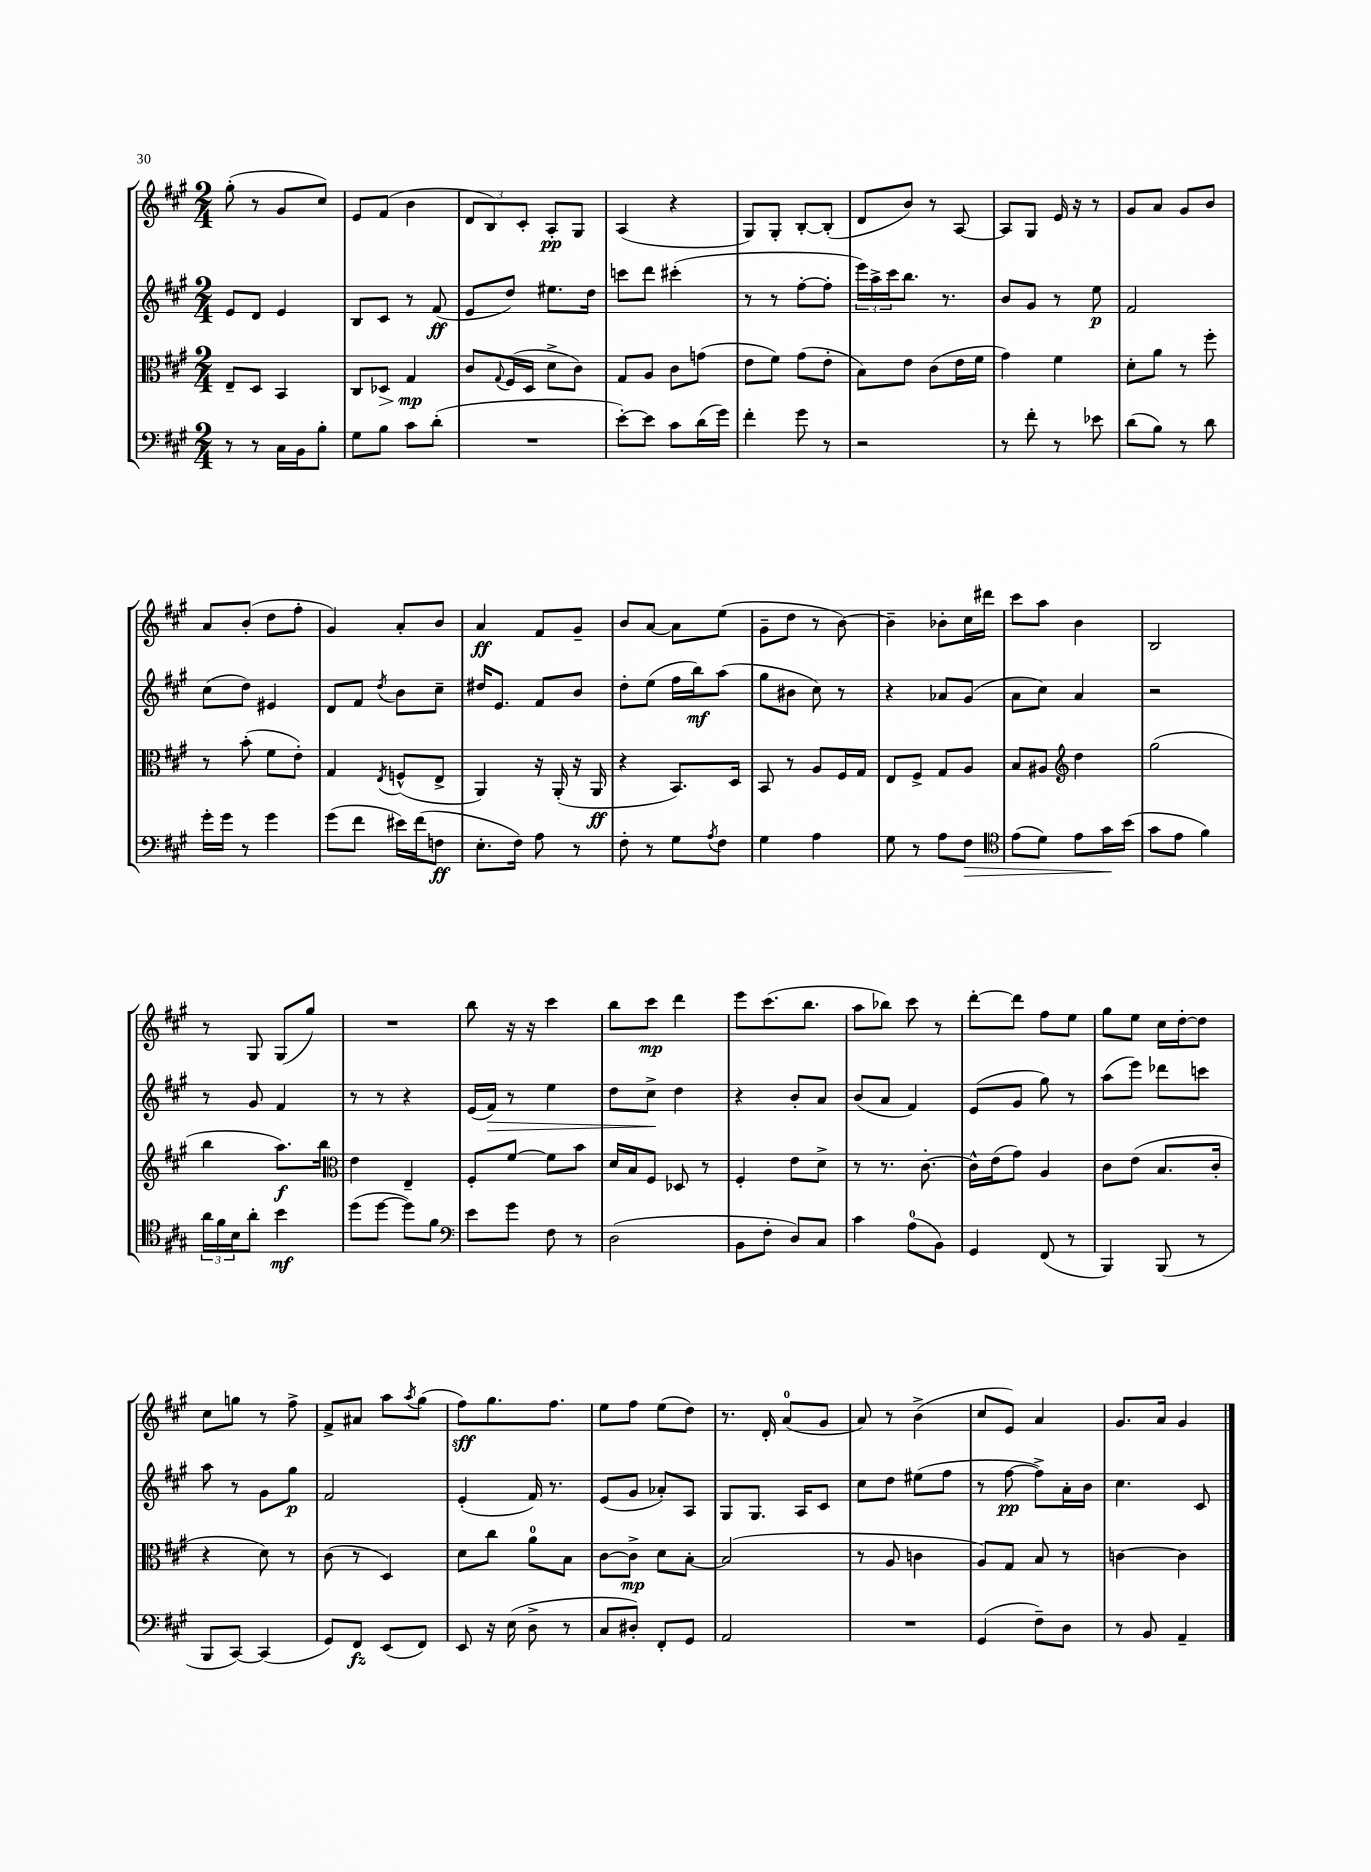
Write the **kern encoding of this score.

**kern	**dynam	**kern	**dynam	**kern	**dynam	**kern	**dynam
*part4	*part4	*part3	*part3	*part2	*part2	*part1	*part1
*staff4	*staff4	*staff3	*staff3	*staff2	*staff2	*staff1	*staff1
*clefF4	*	*clefC3	*	*clefG2	*	*clefG2	*
*k[f#c#g#]	*	*k[f#c#g#]	*	*k[f#c#g#]	*	*k[f#c#g#]	*
*M2/4	*	*M2/4	*	*M2/4	*	*M2/4	*
=44	=44	=44	=44	=44	=44	=44	=44
8r	.	8E~/L	.	8e/L	.	(8gg#'\	.
8r	.	8D/J	.	8d/J	.	8r	.
16C#\LL	.	4BB/	.	4e/	.	8g#/L	.
16BB\J	.	.	.	.	.	.	.
8B'\J	.	.	.	.	.	8cc#/J)	.
=45	=45	=45	=45	=45	=45	=45	=45
8G#\L	.	8C#/L	.	8B/L	.	8e/L	.
!	!	!	!LO:HP:b	!	!	!	!
8B\J	.	8D-X/J	>	8c#/J	.	(8f#/J	.
8c#\L	.	4G#/	mp	8r	.	4b\	.
(8d'\J	.	.	.	(8f#/	ff	.	.
.	.	.	]	.	.	.	.
=46	=46	=46	=46	=46	=46	=46	=46
2r	.	8c#/L	.	8e/L	.	12d/L	.
.	.	.	.	.	.	12B/)	.
.	.	8qqG#/	.	.	.	.	.
.	.	(16F#/L	.	8dd/J)	.	.	.
.	.	.	.	.	.	12c#'/J	.
.	.	16D/JJ	.	.	.	.	.
.	.	8d^\L	.	8.ee#X\L	.	8A'/L	pp
.	.	8c#\J)	.	.	.	8G#/J	.
.	.	.	.	16dd\Jk	.	.	.
=47	=47	=47	=47	=47	=47	=47	=47
[8e'\L)	.	8G#/L	.	8cccn\L	.	(4A/	.
8e\J]	.	8A/J	.	8ddd\J	.	.	.
8c#\L	.	8c#\L	.	(4ccc#X'\	.	4r	.
(16d\L	.	(8gn\J	.	.	.	.	.
16g#\JJ)	.	.	.	.	.	.	.
=48	=48	=48	=48	=48	=48	=48	=48
4f#'\	.	8e\L	.	8r	.	8G#/L)	.
.	.	8f#\J)	.	8r	.	8G#'/J	.
8g#\	.	(8g#\L	.	[8ff#'\L	.	[8B'/L	.
8r	.	8e'\J	.	8ff#'\J]	.	(8B'/J]	.
=49	=49	=49	=49	=49	=49	=49	=49
2r	.	8B\L)	.	24eee\LL)	.	8d/L	.
.	.	.	.	24aa^\	.	.	.
.	.	.	.	24ccc#\J	.	.	.
.	.	8e\J	.	8.bb\J	.	8b/J)	.
.	.	(8c#\L	.	.	.	8r	.
.	.	.	.	8.r	.	.	.
.	.	16e\L	.	.	.	[8A/	.
.	.	16f#\JJ	.	.	.	.	.
=50	=50	=50	=50	=50	=50	=50	=50
8r	.	4g#\)	.	8b/L	.	8A/L]	.
8f#'\	.	.	.	8g#/J	.	8G#/J	.
8r	.	4f#\	.	8r	.	16e/	.
.	.	.	.	.	.	16r	.
8e-X\	.	.	.	8ee\	p	8r	.
=51	=51	=51	=51	=51	=51	=51	=51
(8d\L	.	8d'\L	.	2f#/	.	8g#/L	.
8B\J)	.	8a\J	.	.	.	8a/J	.
8r	.	8r	.	.	.	8g#/L	.
8d\	.	8ff#'\	.	.	.	8b/J	.
!!LO:LB:g=z
=52	=52	=52	=52	=52	=52	=52	=52
16g#'\LL	.	8r	.	(8cc#\L	.	8a/L	.
16g#\JJ	.	.	.	.	.	.	.
8r	.	(8b'\	.	8dd\J)	.	(8b'/J	.
4g#\	.	8f#\L	.	4e#X/	.	8dd\L	.
.	.	8e'\J)	.	.	.	8ff#'\J	.
=53	=53	=53	=53	=53	=53	=53	=53
(8g#\L	.	4G#/	.	8d/L	.	4g#/)	.
8f#\J	.	.	.	8f#/J	.	.	.
.	.	8qE/	.	8qdd/	.	.	.
16e#X\LL)	.	(8Fn^^/L	.	8b\L	.	8a'/L	.
(16f#\J	.	.	.	.	.	.	.
8Fn\J	ff	8E^/J	.	8cc#~\J	.	8b/J	.
=54	=54	=54	=54	=54	=54	=54	=54
8.E'\L	.	4AA/)	.	16dd#X/KL	.	4a/	ff
.	.	.	.	8.e/J	.	.	.
16F#\Jk)	.	.	.	.	.	.	.
8A\	.	16r	.	8f#/L	.	8f#/L	.
.	.	(16AA'/	.	.	.	.	.
8r	.	16r	.	8b/J	.	8g#~/J	.
.	.	16AA/	ff	.	.	.	.
=55	=55	=55	=55	=55	=55	=55	=55
8F#'\	.	4r	.	8dd'\L	.	8b/L	.
8r	.	.	.	(8ee\J	.	[8a/J	.
8G#\L	.	8.BB/L)	.	16ff#\LL	.	8a\L]	.
.	.	.	.	16bb\J)	mf	.	.
8qA/	.	.	.	.	.	.	.
8F#\J	.	.	.	(8aa\J	.	(8ee\J	.
.	.	16D/Jk	.	.	.	.	.
=56	=56	=56	=56	=56	=56	=56	=56
4G#\	.	8BB/	.	8gg#\L	.	8g#~\L	.
.	.	8r	.	8b#X\J	.	8dd\J	.
4A\	.	8A/L	.	8cc#\)	.	8r	.
.	.	16F#/L	.	8r	.	[8b\)	.
.	.	16G#/JJ	.	.	.	.	.
=57	=57	=57	=57	=57	=57	=57	=57
8G#\	.	8E/L	.	4r	.	4b~\]	.
8r	.	8F#^/J	.	.	.	.	.
8A\L	.	8G#/L	.	8a-X/L	.	8b-X'\L	.
!	!LO:HP:b	!	!	!	!	!	!
8F#\J	>	8A/J	.	(8g#/J	.	16cc#\L	.
.	.	.	.	.	.	16ddd#X\JJ	.
=58	=58	=58	=58	=58	=58	=58	=58
*clefC4	*	*	*	*	*	*	*
(8e\L	.	8B/L	.	8a\L	.	8ccc#\L	.
8d\J)	.	8A#X/J	.	8cc#\J)	.	8aa\J	.
*	*	*clefG2	*	*	*	*	*
8e\L	.	4dd\	.	4a/	.	4b\	.
16g#\L	.	.	.	.	.	.	.
(16b\JJ	]	.	.	.	.	.	.
=59	=59	=59	=59	=59	=59	=59	=59
8g#\L	.	(2gg#\	.	2r	.	2B/	.
8e\J	.	.	.	.	.	.	.
4f#\)	.	.	.	.	.	.	.
!!LO:LB:g=z
=60	=60	=60	=60	=60	=60	=60	=60
24a\LL	.	4bb\	.	8r	.	8r	.
24f#\	.	.	.	.	.	.	.
24B\J	.	.	.	.	.	.	.
8a'\J	.	.	.	8g#/	.	8G#/	.
4b\	mf	8.aa\L)	f	4f#/	.	(8G#/L	.
.	.	.	.	.	.	8gg#/J)	.
.	.	16bb\Jk	.	.	.	.	.
=61	=61	=61	=61	=61	=61	=61	=61
*	*	*clefC3	*	*	*	*	*
(8dd\L	.	4e\	.	8r	.	2r	.
[8dd\J	.	.	.	8r	.	.	.
8dd\L])	.	4E~/	.	4r	.	.	.
8f#\J	.	.	.	.	.	.	.
=62	=62	=62	=62	=62	=62	=62	=62
*clefF4	*	*	*	*	*	*	*
8e\L	.	8F#'/L	.	(16e/LL	.	8bb\	.
!	!	!	!	!	!LO:HP:b	!	!
.	.	.	.	16f#/JJ)	>	.	.
8g#\J	.	[8f#/J	.	8r	.	16r	.
.	.	.	.	.	.	16r	.
8F#\	.	8f#\L]	.	4ee\	.	4ccc#\	.
8r	.	8b\J	.	.	.	.	.
=63	=63	=63	=63	=63	=63	=63	=63
(2D\	.	16d/LL	.	8dd\L	.	8bb\L	.
.	.	16B/J	.	.	.	.	.
.	.	8F#/J	.	8cc#^\J	.	8ccc#\J	mp
.	.	8D-X/	.	4dd\	]	4ddd\	.
.	.	8r	.	.	.	.	.
=64	=64	=64	=64	=64	=64	=64	=64
8BB\L	.	4F#'/	.	4r	.	8eee\L	.
8F#'\J	.	.	.	.	.	(8.ccc#\	.
8D/L)	.	8e\L	.	8b'/L	.	.	.
.	.	.	.	.	.	8.bb\J	.
8C#/J	.	8d^\J	.	8a/J	.	.	.
=65	=65	=65	=65	=65	=65	=65	=65
4c#\	.	8r	.	(8b/L	.	8aa\L	.
.	.	8.r	.	8a/J	.	8bb-X\J)	.
(8A\L	.	.	.	4f#/)	.	8ccc#\	.
.	.	[8.c#'\	.	.	.	.	.
8BB\J)	.	.	.	.	.	8r	.
=66	=66	=66	=66	=66	=66	=66	=66
4GG#/	.	16c#^^\LL]	.	(8e/L	.	[8ddd'\L	.
.	.	(16e\J	.	.	.	.	.
.	.	8g#\J)	.	8g#/J	.	8ddd\J]	.
(8FF#/	.	4A/	.	8gg#\)	.	8ff#\L	.
8r	.	.	.	8r	.	8ee\J	.
=67	=67	=67	=67	=67	=67	=67	=67
4BBB/)	.	8c#\L	.	(8aa\L	.	8gg#\L	.
.	.	(8e\J	.	8eee\J)	.	8ee\J	.
(8BBB/	.	8.B/L	.	8ddd-X\L	.	16cc#\LL	.
.	.	.	.	.	.	[16dd'\J	.
8r	.	.	.	8cccn\J	.	8dd\J]	.
.	.	16c#'/Jk	.	.	.	.	.
!!LO:LB:g=z
=68	=68	=68	=68	=68	=68	=68	=68
8BBB/L	.	4r	.	8aa\	.	8cc#\L	.
[8CC#/J)	.	.	.	8r	.	8ggn\J	.
(4CC#/]	.	8d\)	.	8g#\L	.	8r	.
.	.	8r	.	8gg#\J	p	8ff#^\	.
=69	=69	=69	=69	=69	=69	=69	=69
8GG#/L)	.	(8c#\	.	2f#/	.	8f#^/L	.
8FF#/J	fz	8r	.	.	.	8a#X/J	.
(8EE/L	.	4D/)	.	.	.	8aa\L	.
.	.	.	.	.	.	8qaa/	.
8FF#/J)	.	.	.	.	.	(8gg#\J	.
=70	=70	=70	=70	=70	=70	=70	=70
8EE/	.	8d\L	.	(4e'/	.	8ff#\L)	sff
16r	.	8cc#\J	.	.	.	8.gg#\	.
(16E\	.	.	.	.	.	.	.
8D^\	.	8a\L	.	16f#/)	.	.	.
.	.	.	.	8.r	.	8.ff#\J	.
8r	.	8B\J	.	.	.	.	.
=71	=71	=71	=71	=71	=71	=71	=71
8C#/L	.	[8c#\L	.	(8e/L	.	8ee\L	.
8D#X'/J)	.	8c#^\J]	mp	8g#/J	.	8ff#\J	.
8FF#'/L	.	8d\L	.	8a-X'/L)	.	(8ee\L	.
8GG#/J	.	[8B'\J	.	8A/J	.	8dd\J)	.
=72	=72	=72	=72	=72	=72	=72	=72
2AA/	.	(2B/]	.	8G#/L	.	8.r	.
.	.	.	.	8.G#/J	.	.	.
.	.	.	.	.	.	16d'/	.
.	.	.	.	.	.	(8a/L	.
.	.	.	.	16A/KL	.	.	.
.	.	.	.	8c#/J	.	8g#/J	.
=73	=73	=73	=73	=73	=73	=73	=73
2r	.	8r	.	8cc#\L	.	8a/)	.
.	.	8A/	.	8dd\J	.	8r	.
.	.	4cn\	.	(8ee#X\L	.	(4b^\	.
.	.	.	.	8ff#\J	.	.	.
=74	=74	=74	=74	=74	=74	=74	=74
(4GG#/	.	8A/L)	.	8r	.	8cc#/L	.
.	.	8G#/J	.	[8ff#\	pp	8e/J)	.
8F#~\L)	.	8B/	.	8ff#^\L])	.	4a/	.
8D\J	.	8r	.	16a'\L	.	.	.
.	.	.	.	16b\JJ	.	.	.
=75	=75	=75	=75	=75	=75	=75	=75
8r	.	[4cn\	.	4.cc#\	.	8.g#/L	.
8BB/	.	.	.	.	.	.	.
.	.	.	.	.	.	16a/Jk	.
4AA~/	.	4c\]	.	.	.	4g#/	.
.	.	.	.	8c#/	.	.	.
==	==	==	==	==	==	==	==
*-	*-	*-	*-	*-	*-	*-	*-
